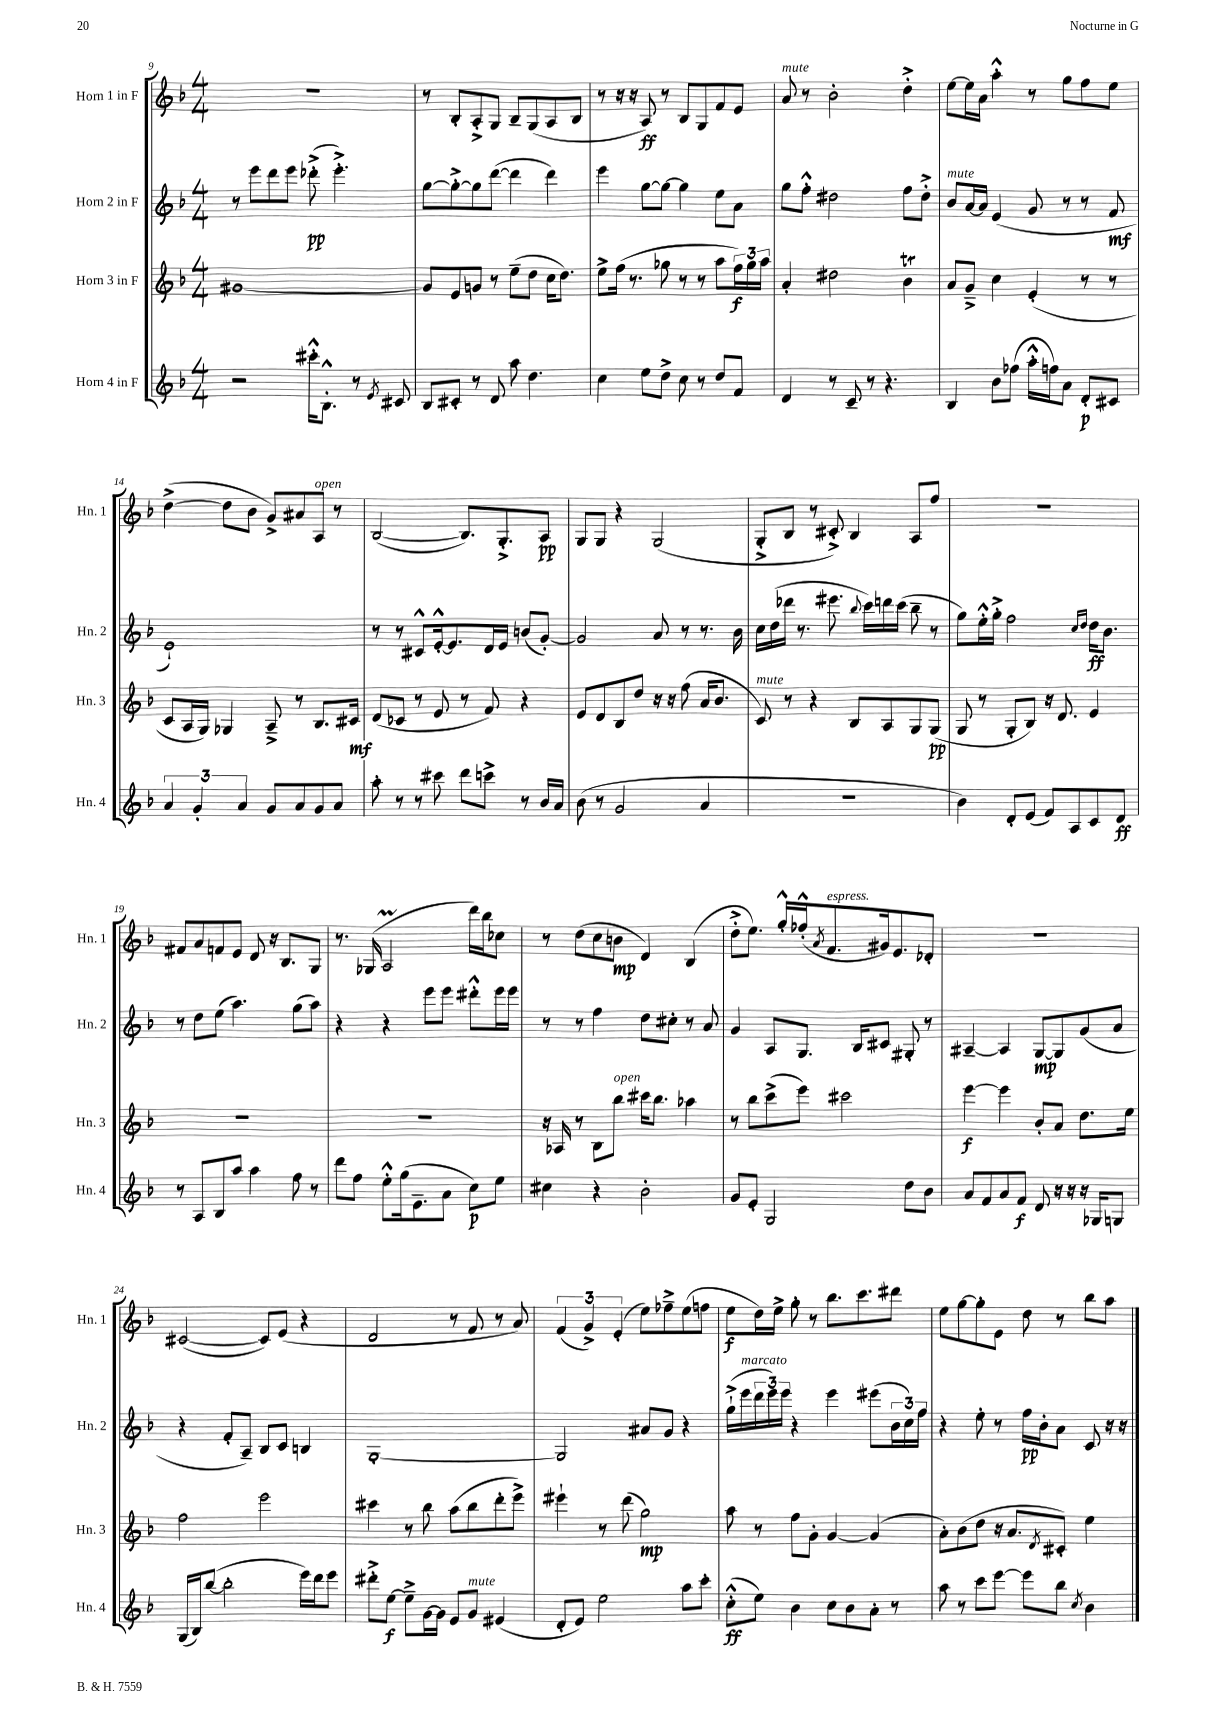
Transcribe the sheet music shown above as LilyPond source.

<<
\new StaffGroup <<
\new Staff = "s0" \with { instrumentName = "Horn 1 in F" shortInstrumentName = "Hn. 1" } {
    \clef treble \key f \major \numericTimeSignature \time 4/4
    R1 |
    r8 bes8-. a8-.-> g8 bes8-- g8( a8 bes8 |
    r8 r16 r16 a8\ff) r8 bes8 g8 f'8 e'8 |
    a'8^\markup { \italic "mute" } r8 bes'2-. d''4-.-> |
    e''8~ e''16 a'16 a''4-.-^ r8 g''8 f''8 e''8 |
    d''4~->( d''8 bes'8 g'8->) ais'8 a8^\markup { \italic "open" } r8 |
    bes2~( bes8.) g8.-.-> a8\pp |
    g8 g8 r4 g2( |
    g8-.-> bes8 r8 cis'8-.->) bes4 a8 f''8 |
    R1 |
    fis'8 a'8 f'8 e'8 d'8 r16 bes8. g8 |
    r8. ges16( a2\prall d'''16) bes''16 ces''8 |
    r8 d''8( c''8 b'8\mp d'4) bes4( |
    d''8-.-> e''8.) g''16-.-^ fes''16-.-^( \acciaccatura { a'8 } f'8.^\markup { \italic "espress." } gis'16) e'8. des'8-. |
    R1 |
    cis'2~( cis'8) e'8( r4 |
    d'2 r8 f'8 r8 a'8) |
    \tuplet 3/2 { f'4( g'4->) e'4-.( } e''8) fes''8---> e''8( f''8 |
    e''8\f d''16) e''16-> g''8-. r8 bes''8. c'''8. dis'''8 |
    e''8 g''8~ g''8-. e'8 d''8 r8 bes''8 a''8 \bar "|." |
}
\new Staff = "s1" \with { instrumentName = "Horn 2 in F" shortInstrumentName = "Hn. 2" } {
    \clef treble \key f \major \numericTimeSignature \time 4/4
    r8 e'''8 d'''8 e'''8 des'''8-.->\pp( e'''4.-.->) |
    g''8~ g''8~-.-> g''8 d'''8~( d'''4 d'''4) |
    e'''4 g''8~ g''8~ g''4 e''8 a'8 |
    g''8 f''8-.-^ dis''2 f''8 dis''8-.-> |
    bes'8^\markup { \italic "mute" } a'16~ a'16 e'4( g'8 r8 r8 f'8\mf |
    e'1-!) |
    r8 r8 cis'8-^ e'16~-.-^ e'8. d'16 e'16 b'8( g'8~-.) |
    g'2 a'8 r8 r8. bes'16 |
    c''16 d''16( des'''16 r8. eis'''8. \appoggiatura { bes''8 } c'''16) d'''16 c'''16( bes''8-- r8 |
    g''8) e''16-.-^ g''16-.-> f''2 \grace { c''16 d''16 } d''16\ff bes'8. |
    r8 d''8 e''8( a''4.) g''8( a''8) |
    r4 r4 e'''8 e'''8 dis'''8-.-^ e'''16 e'''16 |
    r8 r8 f''4 d''8 cis''8-. r8 a'8 |
    g'4 a8 g8. bes16 cis'8 gis8-. r8 |
    ais4~-- ais4 g8~\mp g8 g'8( a'8 |
    r4 f'8-. a8--) bes8 c'8 b4 |
    g1~-. |
    g2 ais'8 g'8 r4 |
    g''16-!->( e'''16^\markup { \italic "marcato" } \tuplet 3/2 { d'''16 e'''16) e'''16 } r4 e'''4 eis'''8( \tuplet 3/2 { bes'16 c''16) f''16 } |
    r4 e''8-. r8 f''16\pp bes'16-. a'8 c'8 r16 r16 \bar "|." |
}
\new Staff = "s2" \with { instrumentName = "Horn 3 in F" shortInstrumentName = "Hn. 3" } {
    \clef treble \key f \major \numericTimeSignature \time 4/4
    gis'1~ |
    gis'8 e'8 g'8 r8 e''8--( d''8 c''16 d''8.) |
    e''8-> f''16( r8. ges''8 r8 r8 a''8 \tuplet 3/2 { f''16\f) ges''16 a''16 } |
    a'4-. dis''2 bes'4\trill |
    a'8 g'8---> c''4 e'4-.( r8 r8 |
    c'8 a16 g16) ges4 a8---> r8 bes8. cis'16\mf |
    d'8( ces'8 r8 e'8 r8 f'8) r4 |
    e'8 d'8 bes8 d''8 r16 r16 f''8( a'16 bes'8. |
    c'8^\markup { \italic "mute" }) r8 r4 bes8 a8 g8 g8\pp( |
    g8 r8 g8-. bes8) r16 d'8. e'4 |
    R1 |
    R1 |
    r16 aes16 r8 bes8 bes''8^\markup { \italic "open" } cis'''16 bes''8. aes''4 |
    r8 bes''8 c'''8->( e'''8) cis'''2 |
    e'''4~\f e'''4 bes'8-. a'8 d''8. e''16 |
    f''2 e'''2 |
    cis'''4 r8 bes''8 a''8( bes''8 d'''8-. e'''8->) |
    eis'''4-! r8 d'''8( g''2\mp) |
    a''8 r8 f''8 g'8-. g'4~ g'4( |
    a'8-.) bes'8( d''8 r16 a'8. \acciaccatura { d'8 } cis'8-.) e''4 \bar "|." |
}
\new Staff = "s3" \with { instrumentName = "Horn 4 in F" shortInstrumentName = "Hn. 4" } {
    \clef treble \key f \major \numericTimeSignature \time 4/4
    r2 cis'''16-.-^ bes8.-.-^ r8 \acciaccatura { e'8 } cis'8 |
    bes8 cis'8-. r8 d'8 a''8 d''4. |
    c''4 e''8 d''8-> c''8 r8 d''8 f'8 |
    d'4 r8 c'8-- r8 r4. |
    bes4 bes'8 fes''8( a''16-.-^ f''16) a'8 d'8-.\p cis'8 |
    \tuplet 3/2 { a'4 g'4-. a'4 } g'8 a'8 g'8 a'8 |
    a''8-. r8 r8 cis'''8 d'''8 c'''8-> r8 bes'16 a'16 |
    bes'8( r8 g'2 a'4 |
    R1 |
    bes'4) d'8-. e'8( f'8) a8 c'8 d'8\ff |
    r8 a8 bes8 a''8 a''4 f''8 r8 |
    d'''8 f''8 e''8-.-^ g''16( e'8.-- a'8 c''8\p) e''8 |
    cis''4 r4 bes'2-. |
    g'8 e'8-. g2 d''8 bes'8 |
    a'8 f'8 a'8 f'8\f d'8 r16 r16 r16 ges16 g8 |
    g16( bes16) bes''8~( bes''2-. e'''16) d'''16 e'''8 |
    dis'''8-.-> e''8~\f e''8---> g'16~ g'16 e'8 g'8^\markup { \italic "mute" } eis'4( |
    d'8-. e'8) e''2 a''8 c'''8-. |
    c''8-.-^\ff( e''8) bes'4 c''8 bes'8 a'8-. r8 |
    a''8 r8 c'''8 e'''8~ e'''8 bes''8 \acciaccatura { c''8 } bes'4 \bar "|." |
}
>>
>>
\layout { \context { \Score currentBarNumber = #9 } }
